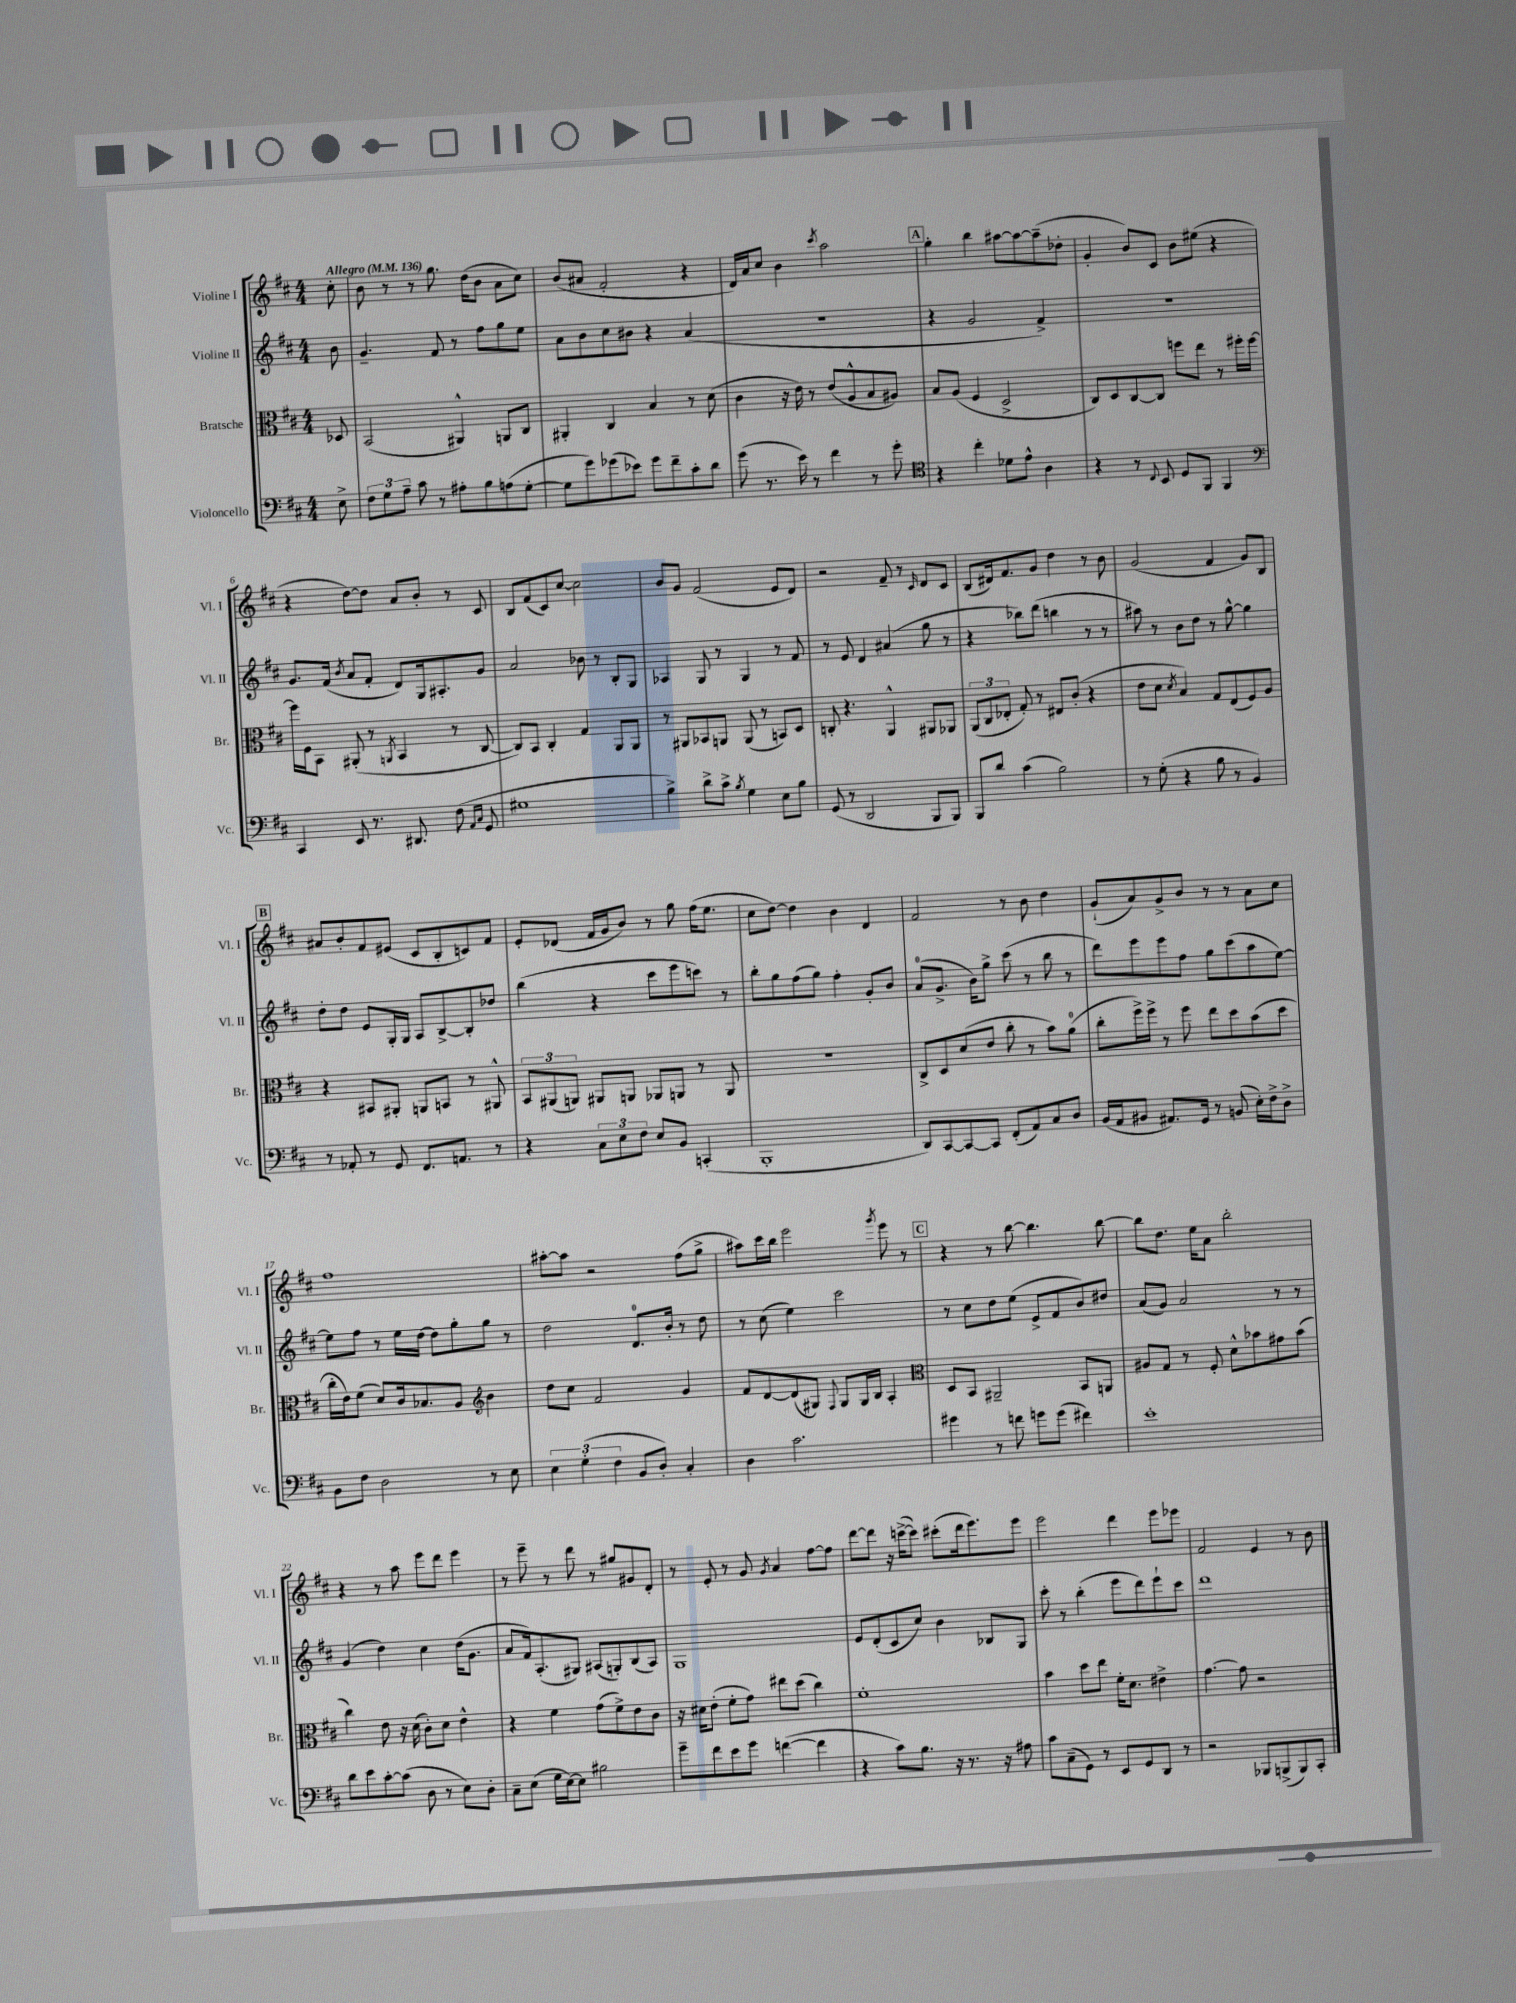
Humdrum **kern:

**kern	**kern	**kern	**kern
*staff4	*staff3	*staff2	*staff1
*clefF4	*clefC3	*clefG2	*clefG2
*k[f#c#]	*k[f#c#]	*k[f#c#]	*k[f#c#]
*M4/4	*M4/4	*M4/4	*M4/4
*MM136	*MM136	*MM136	*MM136
8E^	8D-	8b	8cc#'
=	=	=	=
12F#	(2BB	4.g~	8b
12G	.	.	.
.	.	.	8r
12A~	.	.	.
8c#	.	.	8r
8r	.	8f#	8.gg
8A#'	4AA#^^)	8r	.
.	.	.	(16dd
8B	.	8ff#	8b
(8A	8AA	8gg	8a
[8G'	8C#	8ee	8cc#)
=	=	=	=
8G]	4AA#'	8a	(8b
8g)	.	8b	8a#
(8g-	4C#	8cc#	2f#'
8e-)	.	8b#	.
8g-	4B	4r	.
8f#~	.	.	.
8c#'	8r	(4a	4r
8d	(8d	.	.
=	=	=	=
(8g	4c#	1r	16d)
.	.	.	16a
8.r	.	.	8cc#
.	16r	.	4b
16e)	16e)	.	.
8r	8r	.	.
.	.	.	8qccc#
4f#	(8e	.	2aa
.	8A^^	.	.
8r	8B	.	.
8g'	8A#)	.	.
=	=	=	=
*clefC4	*	*	*
4r	8B	4r	4gg'
.	(8A	.	.
4cc#'	4F#	2g	4bb
8d-	2D^	.	[8aa#
8e^^	.	.	8aa#_
4A	.	4f#^)	(8aa#~]
.	.	.	8dd-'
=	=	=	=
4r	8C#)	1r	4g'
.	8D	.	.
8r	[8C#	.	8b)
8qqC#	.	.	.
8BB	8C#]	.	8c#
8D	8ff	.	8b
8FF#	8ee	.	(8ee#
4FF#	8r	.	4r
.	16ff#'	.	.
.	[16ff#	.	.
=	=	=	=
*clefF4	*	*	*
4CC#	16ff#]	8.g	4r
.	16F#	.	.
.	8BB	.	.
.	.	(16f#	.
.	.	8qb	.
8EE	(8AA#'	8a	[8dd)
8.r	8r	8f#'	8dd]
.	8qAA	.	.
.	4BB	8d)	8a
8.DD#	.	.	.
.	.	16G	8b'
.	.	8.A#'	.
(8F#	8r	.	8r
16qqAA	.	.	.
16qqC#	.	.	.
8GG	[8C#	8g	8c#
=	=	=	=
1G#	8C#])	2a	8B
.	8BB	.	(8f#
.	4C#'	.	8c#)
.	.	.	[8cc#
.	4G	8b-	2cc#]
.	.	8r	.
.	8AA	8B'	.
.	8AA	8G	.
=	=	=	=
4B^)	8r	4A-	8b
.	8AA#	.	8g
8d^	8BB-	8G	(2f#
8c#^	8AA	8r	.
8qB	.	.	.
4G	(8AA	4G	.
.	8r	.	.
8E	8BB)	8r	8e
8B	8D	8f#	8d)
=	=	=	=
(8GG	8C'	8r	2r
8r	4.r	8e	.
2DD	.	4d	.
.	4AA^^	(4a#	8f#~
.	.	.	8r
.	.	.	16qqc#
8BBB	8AA#	8gg	8d
8BBB)	8AA-	8r	8c#
=	=	=	=
8BBB	(12AA	4r	(8B
.	12C#	.	.
8d	.	.	16d#)
.	12E-'	.	.
.	.	.	8.f#
(4c#	8G')	8bb-)	.
.	8r	(8ddd	8g
2B)	8E#	4bb	4dd
.	(8c#'	.	.
.	4r	8r	8r
.	.	8r	8b
=	=	=	=
8r	8e	8aa#)	(2g
(8G'	8d	8r	.
.	8qd	.	.
4r	4B)	8b	.
.	.	8dd	.
8B	8G	8r	4f#
8r	(8E	[8gg^^	.
4BB)	8F#)	4gg]	8g)
.	8A	.	8B
=	=	=	=
8r	4r	8dd'	8a#
8AA-'	.	8dd	8b'
8r	8BB#	8e	8f#
8GG	8AA#'	16G'	(8e#
.	.	16G	.
8.FF#	8AA	8A	8c#
.	8BB	[8B^	8B'
8.AA	.	.	.
.	8r	8B']	8c)
8r	8AA#^^	8dd-	8f#
=	=	=	=
4r	12BB	(4bb	8e'
.	(12AA#	.	.
.	.	.	(8d-
.	12AA)	.	.
12C#	8AA#	4r	16f#
.	.	.	16g
12E	.	.	.
.	8AA	.	8b)
12F#	.	.	.
8E	8AA-	8ccc#	8r
8BB	8AA	8eee	8gg
(4CC'	8r	8ccc)	(16ff#
.	.	.	8.ee
.	8AA	8r	.
=	=	=	=
1BBB'	1r	8bb'	8cc#
.	.	8gg	[8dd)
.	.	(8ff#	4dd]
.	.	8gg)	.
.	.	4ff#'	4b
.	.	8g'	4d
.	.	8b	.
=	=	=	=
8DD)	8C#^	(8a	2f#
[8CC#	8D	8.g^	.
8CC#_	(8d	.	.
.	.	16b)	.
8CC#]	8e	8gg^	.
(8FF#'	8cc#'	(8ccc#	8r
8AA)	8r	8r	8b
8C#	8b)	8bb	4dd
8D	(8a	8r	.
=	=	=	=
(16BB	8cc#'	8ddd)	(8g`
16AA	.	.	.
8BB#	16ff#^)	8eee	8a)
.	16ff#^	.	.
8.AA#)	8r	8eee	8g^
.	8ff#	8ff#	8b
16GG	.	.	.
8r	8ee	8gg	8r
(8BB	8dd	(8ccc#	8r
16E')	(8b	8aa	8a
16F#^	.	.	.
8D^	8dd	[8ee)	8cc#
=	=	=	=
8BB	16cc#'	8ee]	1ff#
.	16e)	.	.
8F#	(8f#	8ff#	.
2D	8d)	8r	.
.	16c#	16ee	.
.	8.B-	[16dd	.
.	.	8dd]	.
.	8A	8gg'	.
*	*clefG2	*	*
8r	4b	8gg	.
8E	.	8r	.
=	=	=	=
6E	8dd	2dd	[8aa#'
.	8cc#	.	8aa#]
(6G'	.	.	.
.	2f#	.	2r
6F#	.	.	.
8BB	.	8.d	.
8D')	.	.	.
.	.	16b'	.
4C#'	4g	8r	(8ff#
.	.	8dd	8gg^
=	=	=	=
4D	8f#	8r	8aa#)
.	[8d	(8cc#	16ccc#
.	.	.	16bb
2.c#	(8d]	4ee)	2eee
.	8G#)	.	.
.	8qqF#	.	.
.	8G#	2ccc#	.
.	16G#	.	.
.	16B	.	.
.	.	.	8qggg
.	4A'	.	8eee
.	.	.	8r
=	=	=	=
*	*clefC3	*	*
4g#	8D	8r	4r
.	8BB	8cc#	.
8r	2AA#~	8dd	8r
8f	.	(8ee	[8bb
8g	.	8e^	4.bb]
(8g	.	8f#	.
4f#)	8BB	8b)	.
.	8AA	8dd#	[8bb
=	=	=	=
1e'	8A#	(8a	8bb]
.	8G	8g)	8.dd
.	8r	2a	.
.	.	.	16ee
.	8F#'	.	8a
.	8d^^	.	2bb'
.	8b-	.	.
.	8g#	8r	.
.	(8b-	8r	.
=	=	=	=
8d	4cc#)	(4g	4r
8e	.	.	.
[8c#'	8e	4dd)	8r
(8c#]	16r	.	8aa
.	(16d	.	.
8D	8c#')	4cc#	8eee
8r	8d	.	8ddd
8E)	4e^^	(16dd	4eee
.	.	8.g	.
8D'	.	.	.
=	=	=	=
8C#~	4r	8a	8r
(8E	.	16f#)	8eee~
.	.	(8.A'	.
16G	4f#	.	8r
[16E)	.	.	.
8E]	.	8G#)	8ddd
2B#	(8g	(8A#	8r
.	8f#^)	8G')	8gg#
.	8e	(8B	8g#
.	8c#	8A#)	8d'
=	=	=	=
8g~	16r	1G	8r
.	16d#	.	.
8f#	(8e'	.	8e'
8e	8f#'	.	8r
8g	8g)	.	8g
.	.	.	8qg
([4f	8ee#	.	4a
.	(8dd	.	.
4f]	4cc#)	.	[8ff#
.	.	.	8ff#]
=	=	=	=
4r	1f#'	8e	[8ddd
.	.	(8d'	8ddd]
8c#)	.	8c#	16r
.	.	.	([16ccc^
8.B	.	8cc#)	8ccc])
.	.	4b	(8ccc#'
16r	.	.	.
8.r	.	.	16ddd
.	.	.	8.eee)
.	.	8B-	.
16r	.	.	.
8A#	.	8G	8eee
=	=	=	=
8c#	4b	8ccc#'	2eee
(8C#~	.	8r	.
8GG)	8dd	(4bb'	.
8r	8ee	.	.
8EE	16f#'	8eee	4ddd
.	8.d	.	.
8GG	.	8ddd)	.
8DD	4e#^	8eee`	8eee
8r	.	8ccc#	8eee-
=	=	=	=
2r	[4.g	1ddd	2f#
.	8g]	.	.
8BBB-	2r	.	4e
(8BBB^	.	.	.
8BBB)	.	.	8r
8CC#'	.	.	8b
==	==	==	==
*-	*-	*-	*-
